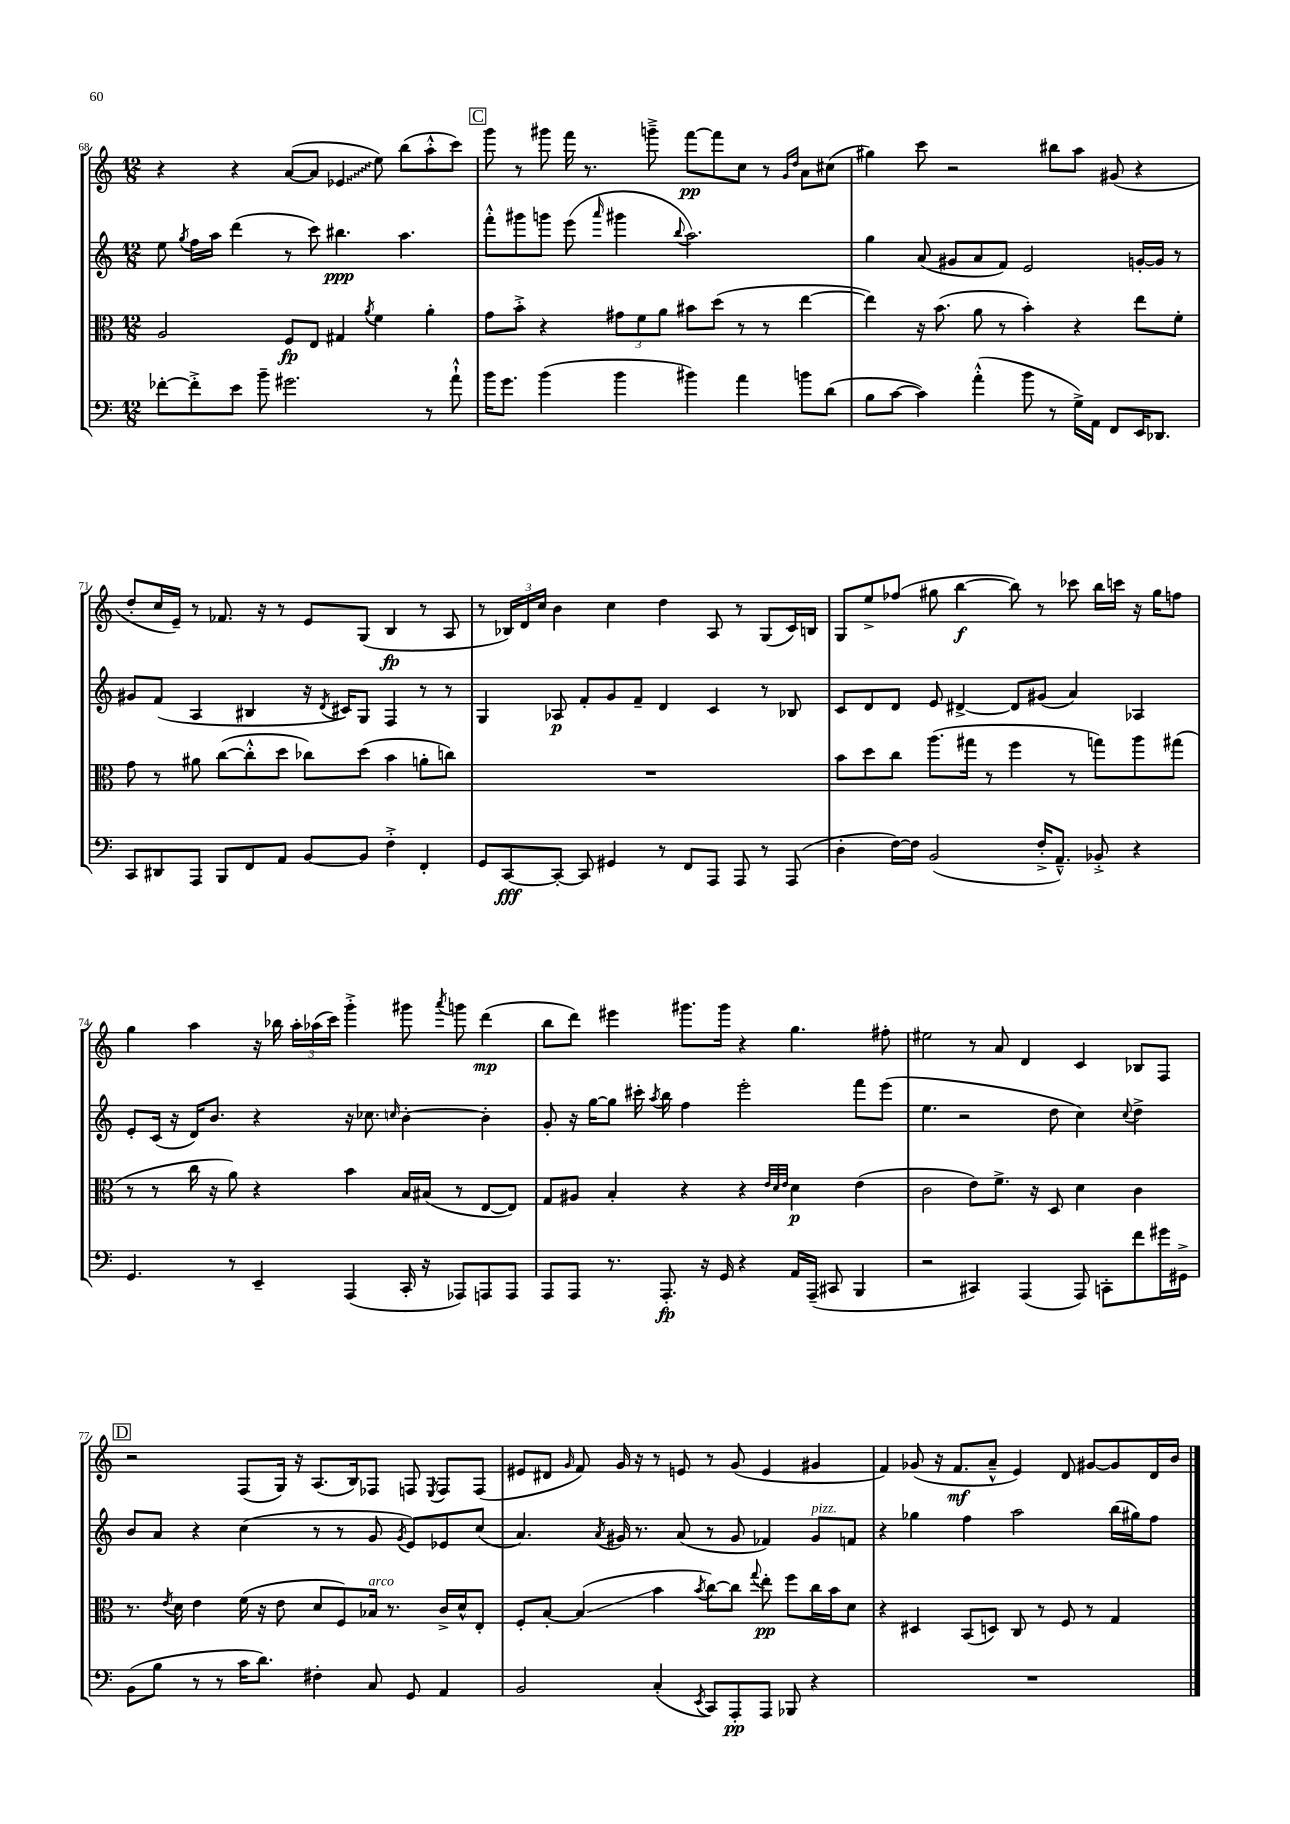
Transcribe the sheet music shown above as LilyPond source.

<<
\new StaffGroup <<
\new Staff = "s0" {
    \clef treble \key c \major \numericTimeSignature \time 12/8
    \autoBeamOff r4 r4 a'8[~( a'8] \once \override Glissando.style = #'zigzag ees'4\glissando e''8) b''8[( a''8-.-^ c'''8]) |
    \mark \markup { \box "C" } g'''8 r8 gis'''8 f'''16 r8. g'''8---> f'''8[~\pp f'''8 c''8] r8 \grace { g'16[ d''16] } a'8[ cis''8]( |
    gis''4) c'''8 r2 bis''8[ a''8] gis'8( r4 |
    d''8[-. c''16 e'16]--) r8 fes'8. r16 r8 e'8[ g8]( b4\fp r8 a8 |
    r8 \tuplet 3/2 { bes16[) d'16 c''16] } b'4 c''4 d''4 a8 r8 g8[( c'16) b16] |
    g8[ e''8-> fes''8]( gis''8 b''4~\f b''8) r8 ces'''8 b''16[ c'''16] r16 gis''16[ f''8] |
    g''4 a''4 r16 bes''16 \tuplet 3/2 { a''16[-. aes''16( c'''16]) } g'''4-.-> gis'''8 \acciaccatura { a'''8 } g'''8 d'''4\mp( |
    b''8[ d'''8]) eis'''4 gis'''8.[ gis'''16] r4 g''4. fis''8-. |
    eis''2 r8 a'8 d'4 c'4 bes8[ f8] |
    \mark \markup { \box "D" } r2 f8[( g16]) r16 a8.[( b16) fes8] f8 \acciaccatura { e8 } f8[ f8]( |
    eis'8[ dis'8] \grace { g'16 } f'8) g'16 r16 r8 e'8 r8 g'8( e'4 gis'4 |
    f'4) ges'8( r16 f'8.[\mf a'8]---^ e'4) d'8 gis'8[~ gis'8 d'16 b'16] \bar "|." |
}
\new Staff = "s1" {
    \clef treble \key c \major \numericTimeSignature \time 12/8
    \autoBeamOff e''8 \acciaccatura { g''8 } f''16[ a''16] d'''4( r8 c'''8) bis''4.\ppp a''4. |
    \mark \markup { \box "C" } f'''8[-.-^ gis'''8 g'''8] e'''8( \grace { a'''16 } gis'''4 \appoggiatura { b''8 } a''2.) |
    g''4 a'8( gis'8[ a'8 f'8]) e'2 g'16[~-. g'16] r8 |
    gis'8[ f'8]( a4 bis4 r16 \acciaccatura { d'8 } cis'16[) g8] f4 r8 r8 |
    g4 aes8\p f'8[-. g'8 f'8]-- d'4 c'4 r8 bes8 |
    c'8[ d'8 d'8] e'8 dis'4~-> dis'8[ gis'8]( a'4) aes4 |
    e'8[-. c'16]( r16 d'16[) b'8.] r4 r16 ces''8. \grace { c''16 } b'4~-. b'4-. |
    g'8-. r16 g''16[~ g''8] cis'''16-. \acciaccatura { a''8 } b''16 f''4 e'''2-. f'''8[ e'''8]( |
    e''4. r2 d''8 c''4) \appoggiatura { c''8 } d''4-> |
    \mark \markup { \box "D" } b'8[ a'8] r4 c''4( r8 r8 g'8 \acciaccatura { g'8 } e'8[) ees'8 c''8]( |
    a'4.) \acciaccatura { a'8 } gis'16 r8. a'8( r8 gis'8 fes'4) gis'8[^\markup { \italic "pizz." } f'8] |
    r4 ges''4 f''4 a''2 b''16[( gis''16) f''8] \bar "|." |
}
\new Staff = "s2" {
    \clef alto \key c \major \numericTimeSignature \time 12/8
    \autoBeamOff a2 f8[\fp e8] gis4 \acciaccatura { a'8 } f'4 a'4-. |
    \mark \markup { \box "C" } g'8[ b'8]-.-> r4 \tuplet 3/2 { gis'8[ f'8 a'8] } bis'8[ d''8]( r8 r8 e''4~ |
    e''4) r16 b'8.( a'8 r8 b'4-.) r4 e''8[ f'8]-. |
    g'8 r8 ais'8 c''8[~( c''8-.-^ d''8] ces''8[) d''8]( b'4 a'8[-. c''8]) |
    R1. |
    b'8[ d''8 c''8] a''8.[( gis''16] r8 f''4 r8 g''8[) a''8 gis''8]( |
    r8 r8 c''16 r16 a'8) r4 b'4 b16[ bis16]( r8 e8[~ e8]) |
    g8[ ais8] b4-. r4 r4 \grace { e'32[ d'32 e'32] } d'4\p e'4( |
    c'2 e'8[) f'8.]-> r16 d8 d'4 c'4 |
    \mark \markup { \box "D" } r8. \acciaccatura { e'8 } d'16 e'4 f'16( r16 e'8 d'8[ f8) bes16]^\markup { \italic "arco" } r8. c'16[-> d'16-^ e8]-. |
    f8[-. b8]~-. b4\glissando( b'4 \acciaccatura { b'8 } c''8[~) c''8] \appoggiatura { g''8 } e''8-.\pp f''8[ c''16 b'16 d'8] |
    r4 dis4 b,8[( d8]) c8 r8 f8 r8 g4 \bar "|." |
}
\new Staff = "s3" {
    \clef bass \key c \major \numericTimeSignature \time 12/8
    \autoBeamOff fes'8[~-. fes'8-.-> e'8] b'8-- gis'2. r8 a'8-!-^ |
    \mark \markup { \box "C" } b'16[ g'8.] b'4( b'4 bis'4) a'4 b'8[ d'8]( |
    b8[ c'8]~ c'4) a'4-.-^( b'8 r8 g16[->) a,16] f,8[ e,16 des,8.] |
    c,8[ dis,8 a,,8] b,,8[ f,8 a,8] b,8[~ b,8] f4-.-> f,4-. |
    g,8[ c,8~\fff c,8]~-. c,8 gis,4 r8 f,8[ a,,8] a,,8 r8 a,,8( |
    d4-. f16[~) f16] b,2( f16[-.-> a,8.]---^) bes,8-.-> r4 |
    g,4. r8 e,4-- a,,4( c,16-. r16 aes,,8[) a,,8 a,,8] |
    a,,8[ a,,8] r8. a,,8.-.\fp r16 g,16 r4 a,16[ a,,16]--( cis,8 b,,4 |
    r2 cis,4) a,,4( a,,8) c,8[-. f'8 gis'16 gis,16]-> |
    \mark \markup { \box "D" } b,8[( b8] r8 r8 c'16[ d'8.]) fis4-. c8 g,8 a,4 |
    b,2 c4-.( \acciaccatura { e,8 } c,8[) a,,8-.\pp a,,8] bes,,8 r4 |
    R1. \bar "|." |
}
>>
>>
\layout { \context { \Score currentBarNumber = #68 } }
